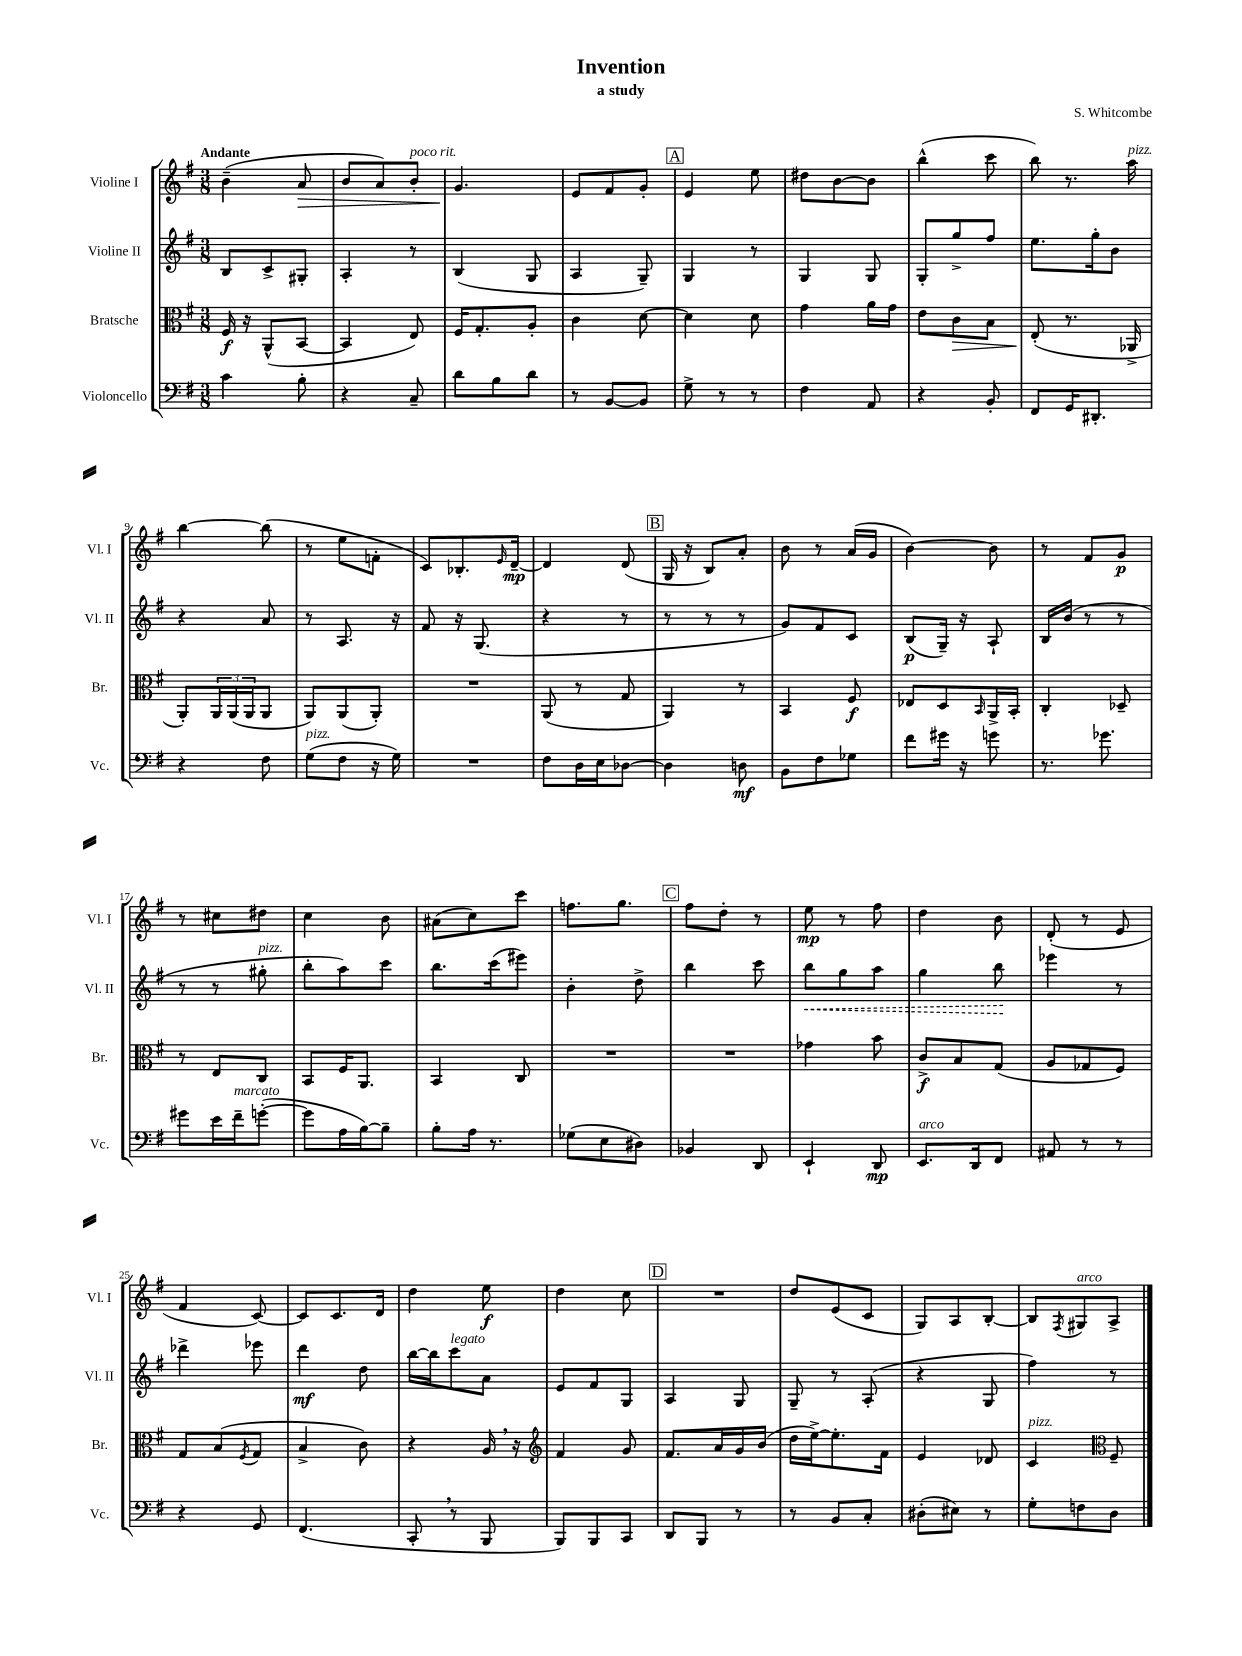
\header { title = "Invention" composer = "S. Whitcombe" subtitle = "a study" }
<<
\new StaffGroup <<
\new Staff = "s0" \with { instrumentName = "Violine I" shortInstrumentName = "Vl. I" } {
    \clef treble \key g \major \numericTimeSignature \time 3/8 \tempo "Andante"
    b'4--( a'8\> |
    b'8 a'8) b'8-.^\markup { \italic "poco rit." } |
    g'4.\! |
    e'8 fis'8 g'8-. |
    \mark \markup { \box "A" } e'4 e''8 |
    dis''8 b'8~ b'8 |
    b''4-^( c'''8 |
    b''8) r8. a''16^\markup { \italic "pizz." } |
    b''4~ b''8( |
    r8 e''8 f'8-. |
    c'8) bes8.-. \grace { e'16 } d'16~--\mp |
    d'4 d'8( |
    \mark \markup { \box "B" } g16 r16 b8) a'8-. |
    b'8 r8 a'16( g'16 |
    b'4~) b'8 |
    r8 fis'8 g'8\p |
    r8 cis''8 dis''8 |
    c''4 b'8 |
    ais'8( c''8) c'''8 |
    f''8. g''8. |
    \mark \markup { \box "C" } fis''8 d''8-. r8 |
    e''8\mp r8 fis''8 |
    d''4 b'8 |
    d'8-.( r8 e'8 |
    fis'4 c'8~) |
    c'8 c'8. d'16 |
    d''4 e''8\f |
    d''4 c''8 |
    \mark \markup { \box "D" } R4. |
    d''8 e'8( c'8 |
    g8) a8 b8~-. |
    b8 \acciaccatura { fis8 } gis8^\markup { \italic "arco" } a8-> \bar "|." |
}
\new Staff = "s1" \with { instrumentName = "Violine II" shortInstrumentName = "Vl. II" } {
    \clef treble \key g \major \numericTimeSignature \time 3/8
    b8 c'8-> gis8-. |
    a4-. r8 |
    b4( g8 |
    a4 g8--) |
    \mark \markup { \box "A" } g4 r8 |
    g4 g8 |
    g8-. g''8-> fis''8 |
    e''8. g''16-. b'8 |
    r4 a'8 |
    r8 a8. r16 |
    fis'8 r16 g8.( |
    r4 r8 |
    \mark \markup { \box "B" } r8 r8 r8 |
    g'8) fis'8 c'8 |
    b8\p( g16--) r16 a8-! |
    b16 b'16( r8 r8 |
    r8 r8 gis''8-.^\markup { \italic "pizz." } |
    b''8-. a''8) c'''8 |
    b''8. c'''16( eis'''8) |
    b'4-. d''8-> |
    \mark \markup { \box "C" } b''4 c'''8 |
    \once \override Hairpin.style = #'dashed-line b''8\< g''8 a''8 |
    g''4 b''8\! |
    ees'''4 r8 |
    des'''4-> ees'''8 |
    d'''4\mf d''8 |
    b''16~ b''16 c'''8^\markup { \italic "legato" } a'8 |
    e'8 fis'8 g8 |
    \mark \markup { \box "D" } a4 g8 |
    g8-- r8 a8-.( |
    r4 g8 |
    fis''4) r8 \bar "|." |
}
\new Staff = "s2" \with { instrumentName = "Bratsche" shortInstrumentName = "Br." } {
    \clef alto \key g \major \numericTimeSignature \time 3/8
    fis16\f r16 a,8-^( b,8~ |
    b,4 e8) |
    fis16 g8.-. a8-. |
    c'4 d'8~ |
    \mark \markup { \box "A" } d'4 d'8 |
    g'4 a'16 g'16 |
    e'8 c'8\> b8 |
    e8-.\!( r8. aes,16-> |
    a,8-.) \tuplet 3/2 { a,16 a,16( a,16 } a,8 |
    a,8) a,8( a,8-.) |
    R4. |
    a,8( r8 g8 |
    \mark \markup { \box "B" } a,4) r8 |
    b,4 fis8\f |
    ees8 d8 \grace { b,16 } a,16-> b,16-. |
    c4-. des8-- |
    r8 e8 c8 |
    b,8 fis16 a,8. |
    b,4 c8 |
    R4. |
    \mark \markup { \box "C" } R4. |
    ges'4 b'8 |
    c'8->\f b8 g8( |
    a8 ges8 fis8) |
    g8 b8( \acciaccatura { fis8 } g8 |
    b4-> c'8) |
    r4 a16 \breathe r16 |
    \clef treble fis'4 g'8 |
    \mark \markup { \box "D" } fis'8. a'16 g'16 b'16( |
    d''16 e''16~->) e''8.-. fis'16 |
    e'4 des'8 |
    c'4^\markup { \italic "pizz." } \clef alto fis8-- \bar "|." |
}
\new Staff = "s3" \with { instrumentName = "Violoncello" shortInstrumentName = "Vc." } {
    \clef bass \key g \major \numericTimeSignature \time 3/8
    c'4 b8-. |
    r4 c8-- |
    d'8 b8 d'8 |
    r8 b,8~ b,8 |
    \mark \markup { \box "A" } g8-> r8 r8 |
    fis4 a,8 |
    r4 b,8-. |
    fis,8 g,16 dis,8.-. |
    r4 fis8 |
    g8^\markup { \italic "pizz." }( fis8 r16 g16) |
    R4. |
    fis8 d16 e16 des8~ |
    \mark \markup { \box "B" } des4 d8\mf |
    b,8 fis8 ges8 |
    fis'8 gis'16 r16 g'8 |
    r8. ges'8. |
    gis'8 e'16 fis'16--^\markup { \italic "marcato" } g'8~-.( |
    g'8 a16 b16~) b8-- |
    b8-. a16 r8. |
    ges8( e8 dis8) |
    \mark \markup { \box "C" } bes,4 d,8 |
    e,4-! d,8\mp |
    e,8.^\markup { \italic "arco" } d,16 fis,8 |
    ais,8 r8 r8 |
    r4 g,8 |
    fis,4.( |
    c,8-. \breathe r8 b,,8 |
    b,,8) b,,8 c,8 |
    \mark \markup { \box "D" } d,8 b,,8 r8 |
    r8 b,8 c8-. |
    dis8-.( eis8) r8 |
    g8-. f8 d8 \bar "|." |
}
>>
>>
